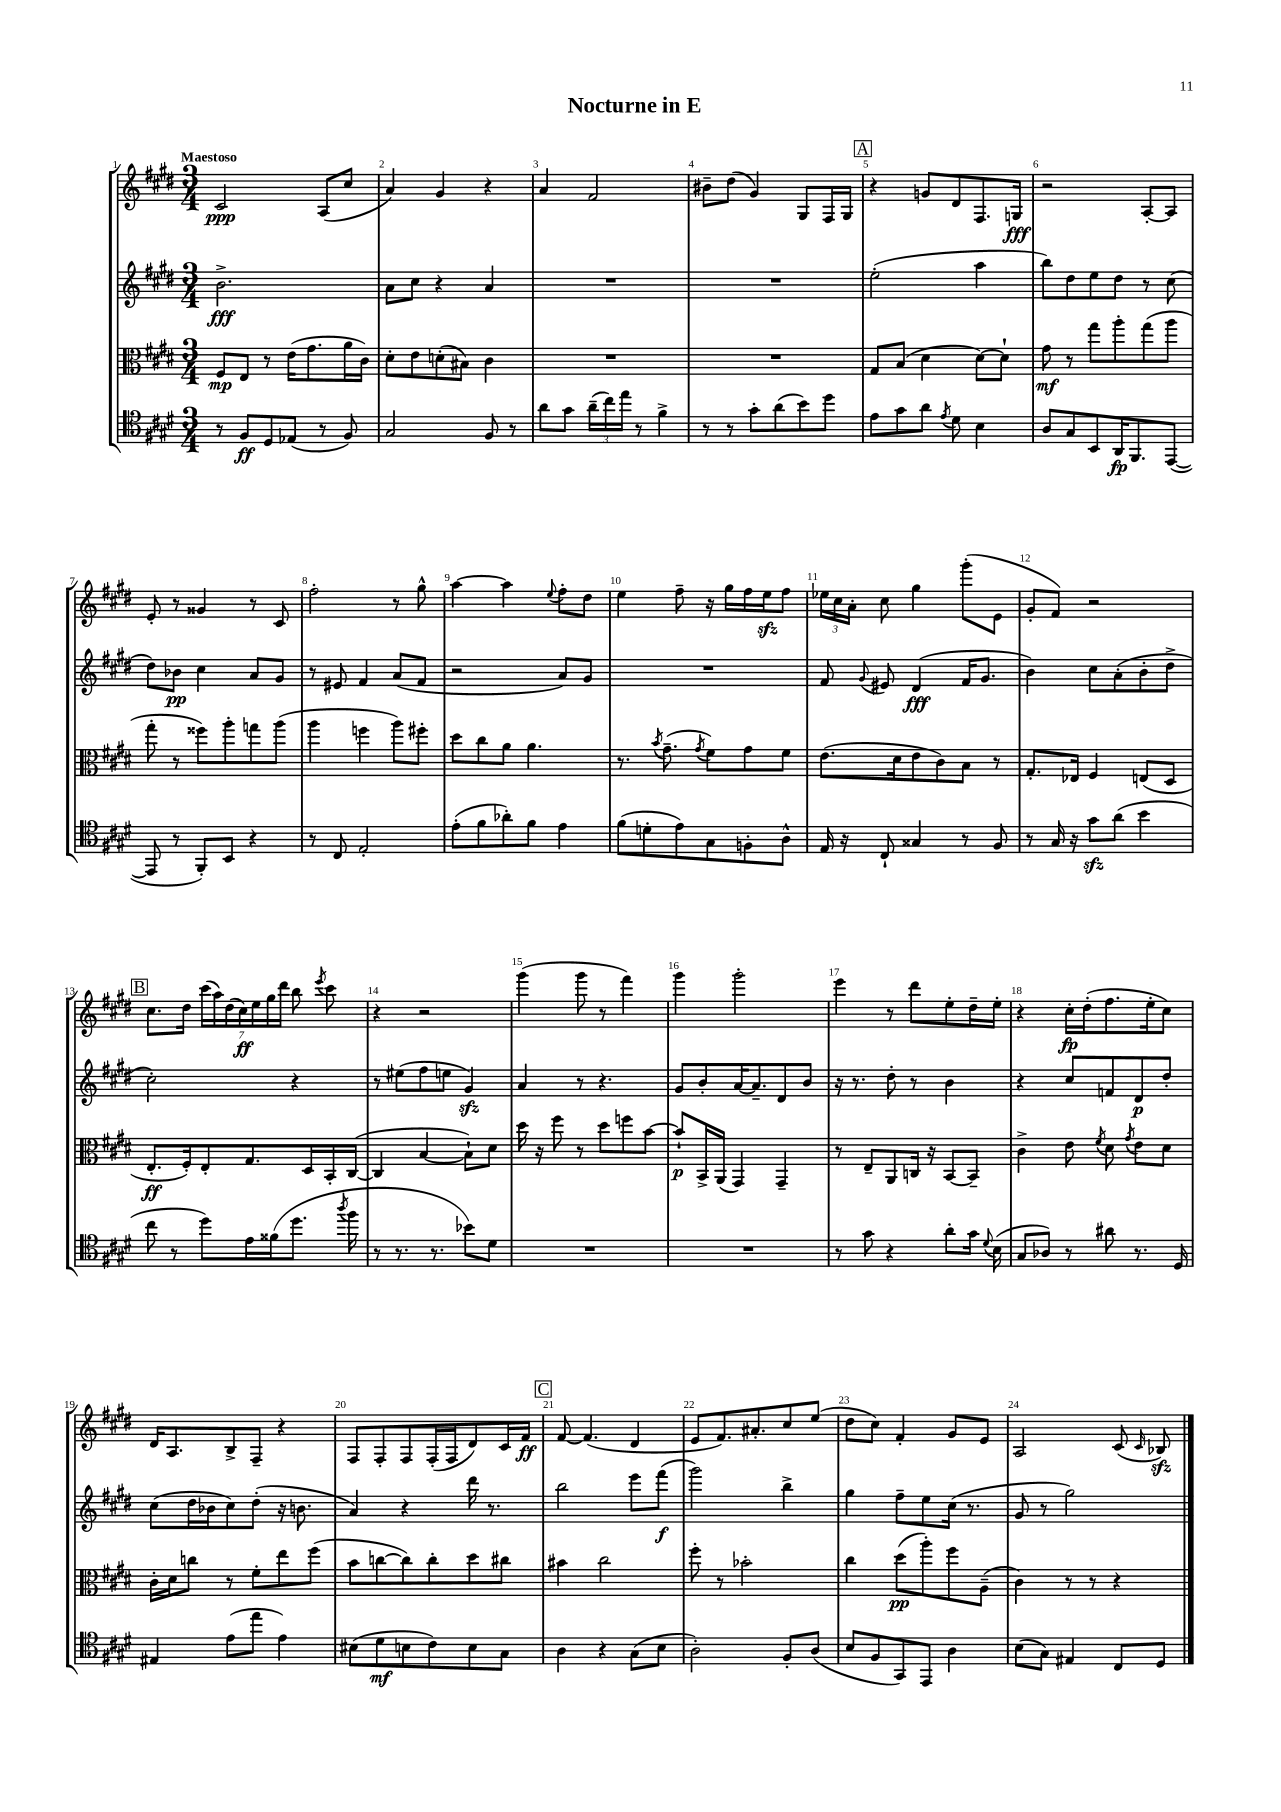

**kern	**dynam	**kern	**dynam	**kern	**dynam	**kern	**dynam
*part4	*part4	*part3	*part3	*part2	*part2	*part1	*part1
*staff4	*staff4	*staff3	*staff3	*staff2	*staff2	*staff1	*staff1
*clefC4	*	*clefC3	*	*clefG2	*	*clefG2	*
*k[f#c#g#d#]	*	*k[f#c#g#d#]	*	*k[f#c#g#d#]	*	*k[f#c#g#d#]	*
*M3/4	*	*M3/4	*	*M3/4	*	*M3/4	*
=1	=1	=1	=1	=1	=1	=1	=1
!	!	!	!	!	!	!LO:TX:a:B:t=Maestoso	!
8r	.	8F#/L	mp	2.b^\	fff	2c#/	ppp
8F#/L	ff	8E/J	.	.	.	.	.
8D#/	.	8r	.	.	.	.	.
(8E-X/J	.	(16e\KL	.	.	.	.	.
.	.	8.g#\	.	.	.	.	.
8r	.	.	.	.	.	(8A/L	.
8F#/)	.	16a\L	.	.	.	8cc#/J	.
.	.	16c#\JJ)	.	.	.	.	.
=2	=2	=2	=2	=2	=2	=2	=2
2G#/	.	8d#'\L	.	8a\L	.	4a/)	.
.	.	8e\	.	8cc#\J	.	.	.
.	.	(8dn'\	.	4r	.	4g#/	.
.	.	8B#X\J)	.	.	.	.	.
8F#/	.	4c#\	.	4a/	.	4r	.
8r	.	.	.	.	.	.	.
=3	=3	=3	=3	=3	=3	=3	=3
8a\L	.	2.r	.	2.r	.	4a/	.
8g#\J	.	.	.	.	.	.	.
(24a~\LL	.	.	.	.	.	2f#/	.
24cc#\)	.	.	.	.	.	.	.
24ee\JJ	.	.	.	.	.	.	.
8r	.	.	.	.	.	.	.
4f#^\	.	.	.	.	.	.	.
=4	=4	=4	=4	=4	=4	=4	=4
8r	.	2.r	.	2.r	.	8b#X~\L	.
8r	.	.	.	.	.	(8dd#\J	.
8g#'\L	.	.	.	.	.	4g#/)	.
(8a\	.	.	.	.	.	.	.
8b\)	.	.	.	.	.	8G#/L	.
8dd#\J	.	.	.	.	.	16F#/L	.
.	.	.	.	.	.	16G#/JJ	.
!!LO:REH:place=s1:t=A
=5	=5	=5	=5	=5	=5	=5	=5
8e\L	.	8G#/L	.	(2ee'\	.	4r	.
8g#\	.	(8B/J	.	.	.	.	.
8a\J	.	4d#\	.	.	.	8gn/L	.
8qe/	.	.	.	.	.	.	.
8d#\	.	.	.	.	.	8d#/	.
4B\	.	[8d#\L)	.	4aa\	.	8.F#/	.
.	.	8d#`\J]	.	.	.	.	.
.	.	.	.	.	.	16Gn/Jk	fff
=6	=6	=6	=6	=6	=6	=6	=6
8A/L	.	8g#\	mf	8bb\L)	.	2r	.
8G#/	.	8r	.	8dd#\	.	.	.
8BB/	.	8gg#\L	.	8ee\	.	.	.
16AA/K	fp	8aa'\	.	8dd#\J	.	.	.
8.FF#/	.	.	.	.	.	.	.
.	.	(8gg#\	.	8r	.	[8A'/L	.
([8EE/J	.	8aa\J	.	(8cc#\	.	8A/J]	.
!!LO:LB:g=z
=7	=7	=7	=7	=7	=7	=7	=7
8EE/]	.	8gg#'\	.	8dd#\L)	.	8e'/	.
8r	.	8r	.	8b-X\J	pp	8r	.
8FF#'/L)	.	8ff##X\L)	.	4cc#\	.	4g##X/	.
8BB/J	.	8aa'\	.	.	.	.	.
4r	.	8ggn\	.	8a/L	.	8r	.
.	.	(8aa\J	.	8g#/J	.	8c#/	.
=8	=8	=8	=8	=8	=8	=8	=8
8r	.	4aa\	.	8r	.	2ff#'\	.
8C#/	.	.	.	8e#X/	.	.	.
2E'/	.	4ffn\	.	4f#/	.	.	.
.	.	8aa\L)	.	(8a/L	.	8r	.
.	.	8ff#X'\J	.	8f#/J	.	8gg#^^\	.
=9	=9	=9	=9	=9	=9	=9	=9
(8e'\L	.	8dd#\L	.	2r	.	[4aa\	.
8f#\	.	8cc#\	.	.	.	.	.
8a-X'\)	.	8a\J	.	.	.	4aa\]	.
8f#\J	.	4.a\	.	.	.	.	.
.	.	.	.	.	.	8qqee/	.
4e\	.	.	.	8a/L)	.	8ff#'\L	.
.	.	.	.	8g#/J	.	8dd#\J	.
=10	=10	=10	=10	=10	=10	=10	=10
(8f#\L	.	8.r	.	2.r	.	4ee\	.
8dn'\	.	.	.	.	.	.	.
.	.	8qb/	.	.	.	.	.
.	.	(8.g#~\	.	.	.	.	.
8e\)	.	.	.	.	.	8ff#~\	.
.	.	8qg#/	.	.	.	.	.
8G#\	.	8f#\L)	.	.	.	16r	.
.	.	.	.	.	.	16gg#\LL	.
8Fn'\	.	8g#\	.	.	.	16ff#\	.
.	.	.	.	.	.	16eezz\J	.
8A^^\J	.	8f#\J	.	.	.	8ff#\J	.
=11	=11	=11	=11	=11	=11	=11	=11
16E/	.	(8.e\L	.	8f#/	.	24ee-X\LL	.
.	.	.	.	.	.	24cc#\	.
16r	.	.	.	.	.	.	.
.	.	.	.	.	.	24a'\JJ	.
.	.	.	.	8qqg#/	.	.	.
8C#`/	.	.	.	8e#X/	.	8cc#\	.
.	.	16d#\k	.	.	.	.	.
4G##X/	.	8e\	.	(4d#/	fff	4gg#\	.
.	.	8c#\)	.	.	.	.	.
8r	.	8B\J	.	16f#/KL	.	(8ggg#'\L	.
.	.	.	.	8.g#/J	.	.	.
8F#/	.	8r	.	.	.	8e\J	.
=12	=12	=12	=12	=12	=12	=12	=12
8r	.	8.G#'/L	.	4b\)	.	8g#'/L	.
16G#/	.	.	.	.	.	8f#/J)	.
16r	.	16E-X/Jk	.	.	.	.	.
8g#zz\L	.	4F#/	.	8cc#\L	.	2r	.
(8a\J	.	.	.	(8a'\	.	.	.
4b\	.	(8En/L	.	8b'\	.	.	.
.	.	8D#/J	.	8dd#^\J	.	.	.
!!LO:LB:g=z
!!LO:REH:place=s1:t=B
=13	=13	=13	=13	=13	=13	=13	=13
8cc#\	.	8.E'/L	ff	2cc#'\)	.	8.cc#\L	.
8r	.	.	.	.	.	.	.
.	.	16F#'/k)	.	.	.	16dd#\Jk	.
8dd#\L)	.	8E'/	.	.	.	(28ccc#\LL	.
.	.	.	.	.	.	28aa\)	.
.	.	.	.	.	.	(28dd#\	.
.	.	.	.	.	.	28cc#\)	ff
16e\L	.	8.G#/	.	.	.	.	.
.	.	.	.	.	.	28ee\	.
.	.	.	.	.	.	28gg#\	.
(16f##X\J	.	.	.	.	.	.	.
.	.	.	.	.	.	28ddd#\JJ	.
8.dd#\J	.	.	.	4r	.	8bb\	.
.	.	16D#/L	.	.	.	.	.
.	.	.	.	.	.	8qeee/	.
.	.	16BB'/	.	.	.	8ccc#\	.
8qaa/	.	.	.	.	.	.	.
16ff#\	.	([16C#/JJ	.	.	.	.	.
=14	=14	=14	=14	=14	=14	=14	=14
8r	.	4C#/]	.	8r	.	4r	.
8.r	.	.	.	(8ee#X\L	.	.	.
.	.	[4B/	.	8ff#\	.	2r	.
8.r	.	.	.	.	.	.	.
.	.	.	.	8een\J	.	.	.
8b-X\L)	.	8B`\L])	.	4g#zz/)	.	.	.
8d#\J	.	8d#\J	.	.	.	.	.
=15	=15	=15	=15	=15	=15	=15	=15
2.r	.	16dd#\	.	4a/	.	(4ggg#\	.
.	.	16r	.	.	.	.	.
.	.	8ff#\	.	.	.	.	.
.	.	8r	.	8r	.	8ggg#\	.
.	.	8dd#\L	.	4.r	.	8r	.
.	.	8ffn\	.	.	.	4fff#\)	.
.	.	[8b\J	.	.	.	.	.
=16	=16	=16	=16	=16	=16	=16	=16
2.r	.	8b`/L]	p	8g#/L	.	4ggg#\	.
.	.	16BB^/L	.	8b'/	.	.	.
.	.	(16AA/JJ	.	.	.	.	.
.	.	4GG#/)	.	[16a/K	.	2ggg#'\	.
.	.	.	.	8.a~/]	.	.	.
.	.	4GG#~/	.	8d#/	.	.	.
.	.	.	.	8b/J	.	.	.
=17	=17	=17	=17	=17	=17	=17	=17
8r	.	8r	.	16r	.	4eee\	.
.	.	.	.	8.r	.	.	.
8g#\	.	8E~/L	.	.	.	.	.
4r	.	8AA/	.	8dd#'\	.	8r	.
.	.	16Cn/Jk	.	8r	.	8ddd#\L	.
.	.	16r	.	.	.	.	.
8a'\L	.	[8BB/L	.	4b\	.	8ee'\	.
16g#\Jk	.	8BB~/J]	.	.	.	16dd#~\L	.
8qqd#/	.	.	.	.	.	.	.
(16B\	.	.	.	.	.	16ee'\JJ	.
=18	=18	=18	=18	=18	=18	=18	=18
8G#/L	.	4c#^\	.	4r	.	4r	.
8A-X/J)	.	.	.	.	.	.	.
8r	.	8e\	.	8cc#/L	.	16cc#'\LL	fp
.	.	.	.	.	.	(16dd#'\J	.
.	.	8qf#/	.	.	.	.	.
8a#X\	.	8d#\	.	8fn/	.	8.ff#\	.
.	.	8qg#/	.	.	.	.	.
8.r	.	8e\L	.	8d#/	p	.	.
.	.	.	.	.	.	16ee'\k	.
.	.	8d#\J	.	8dd#'/J	.	8cc#\J)	.
16D#/	.	.	.	.	.	.	.
!!LO:LB:g=z
=19	=19	=19	=19	=19	=19	=19	=19
4E#X/	.	16c#'\LL	.	(8cc#\L	.	16d#/KL	.
.	.	16d#\J	.	.	.	8.A/	.
.	.	8ccn\J	.	16dd#\L	.	.	.
.	.	.	.	16b-X\J	.	.	.
(8e\L	.	8r	.	8cc#\)	.	8B^/	.
8ee\J	.	8f#'\L	.	(8dd#'\J	.	8F#~/J	.
4e\)	.	8ee\	.	16r	.	4r	.
.	.	.	.	8.bn\	.	.	.
.	.	(8ff#\J	.	.	.	.	.
=20	=20	=20	=20	=20	=20	=20	=20
(8B#X\L	.	8b\L	.	4a/)	.	8F#/L	.
8d#\	mf	[8ccn\	.	.	.	8F#'/	.
8Bn\	.	8cc\])	.	4r	.	8F#/	.
8c#\)	.	8cc'\	.	.	.	(16F#'/L	.
.	.	.	.	.	.	16F#/J	.
8B\	.	8dd#\	.	16ddd#\	.	8d#/)	.
.	.	.	.	8.r	.	.	.
8G#\J	.	8cc#X\J	.	.	.	16c#/L	.
.	.	.	.	.	.	16f#/JJ	ff
!!LO:REH:place=s1:t=C
=21	=21	=21	=21	=21	=21	=21	=21
4A\	.	4b#X\	.	2bb\	.	[8f#/	.
.	.	.	.	.	.	(4.f#/]	.
4r	.	2cc#\	.	.	.	.	.
(8G#\L	.	.	.	8eee\L	.	4d#/	.
8B\J	.	.	.	(8fff#\J	f	.	.
=22	=22	=22	=22	=22	=22	=22	=22
2A'\)	.	8ff#'\	.	2ggg#\)	.	8e/L	.
.	.	8r	.	.	.	8.f#/)	.
.	.	2b-X'\	.	.	.	.	.
.	.	.	.	.	.	8.a#X'/	.
8F#'/L	.	.	.	4bb^\	.	8cc#/	.
(8A/J	.	.	.	.	.	(8ee/J	.
=23	=23	=23	=23	=23	=23	=23	=23
8B/L	.	4cc#\	.	4gg#\	.	8dd#\L	.
8F#/	.	.	.	.	.	8cc#\J)	.
8GG#/)	.	(8dd#\L	pp	8ff#~\L	.	4f#'/	.
8EE/J	.	8aa'\)	.	8ee\	.	.	.
4A\	.	8ff#\	.	(16cc#\Jk	.	8g#/L	.
.	.	.	.	8.r	.	.	.
.	.	(8A~\J	.	.	.	8e/J	.
=24	=24	=24	=24	=24	=24	=24	=24
(8B\L	.	4c#\)	.	8g#/	.	2A/	.
8G#\J)	.	.	.	8r	.	.	.
4E#X/	.	8r	.	2gg#\)	.	.	.
.	.	8r	.	.	.	.	.
8C#/L	.	4r	.	.	.	(8c#/	.
.	.	.	.	.	.	16qqc#/	.
8D#/J	.	.	.	.	.	8B-Xzz/)	.
==	==	==	==	==	==	==	==
*-	*-	*-	*-	*-	*-	*-	*-
